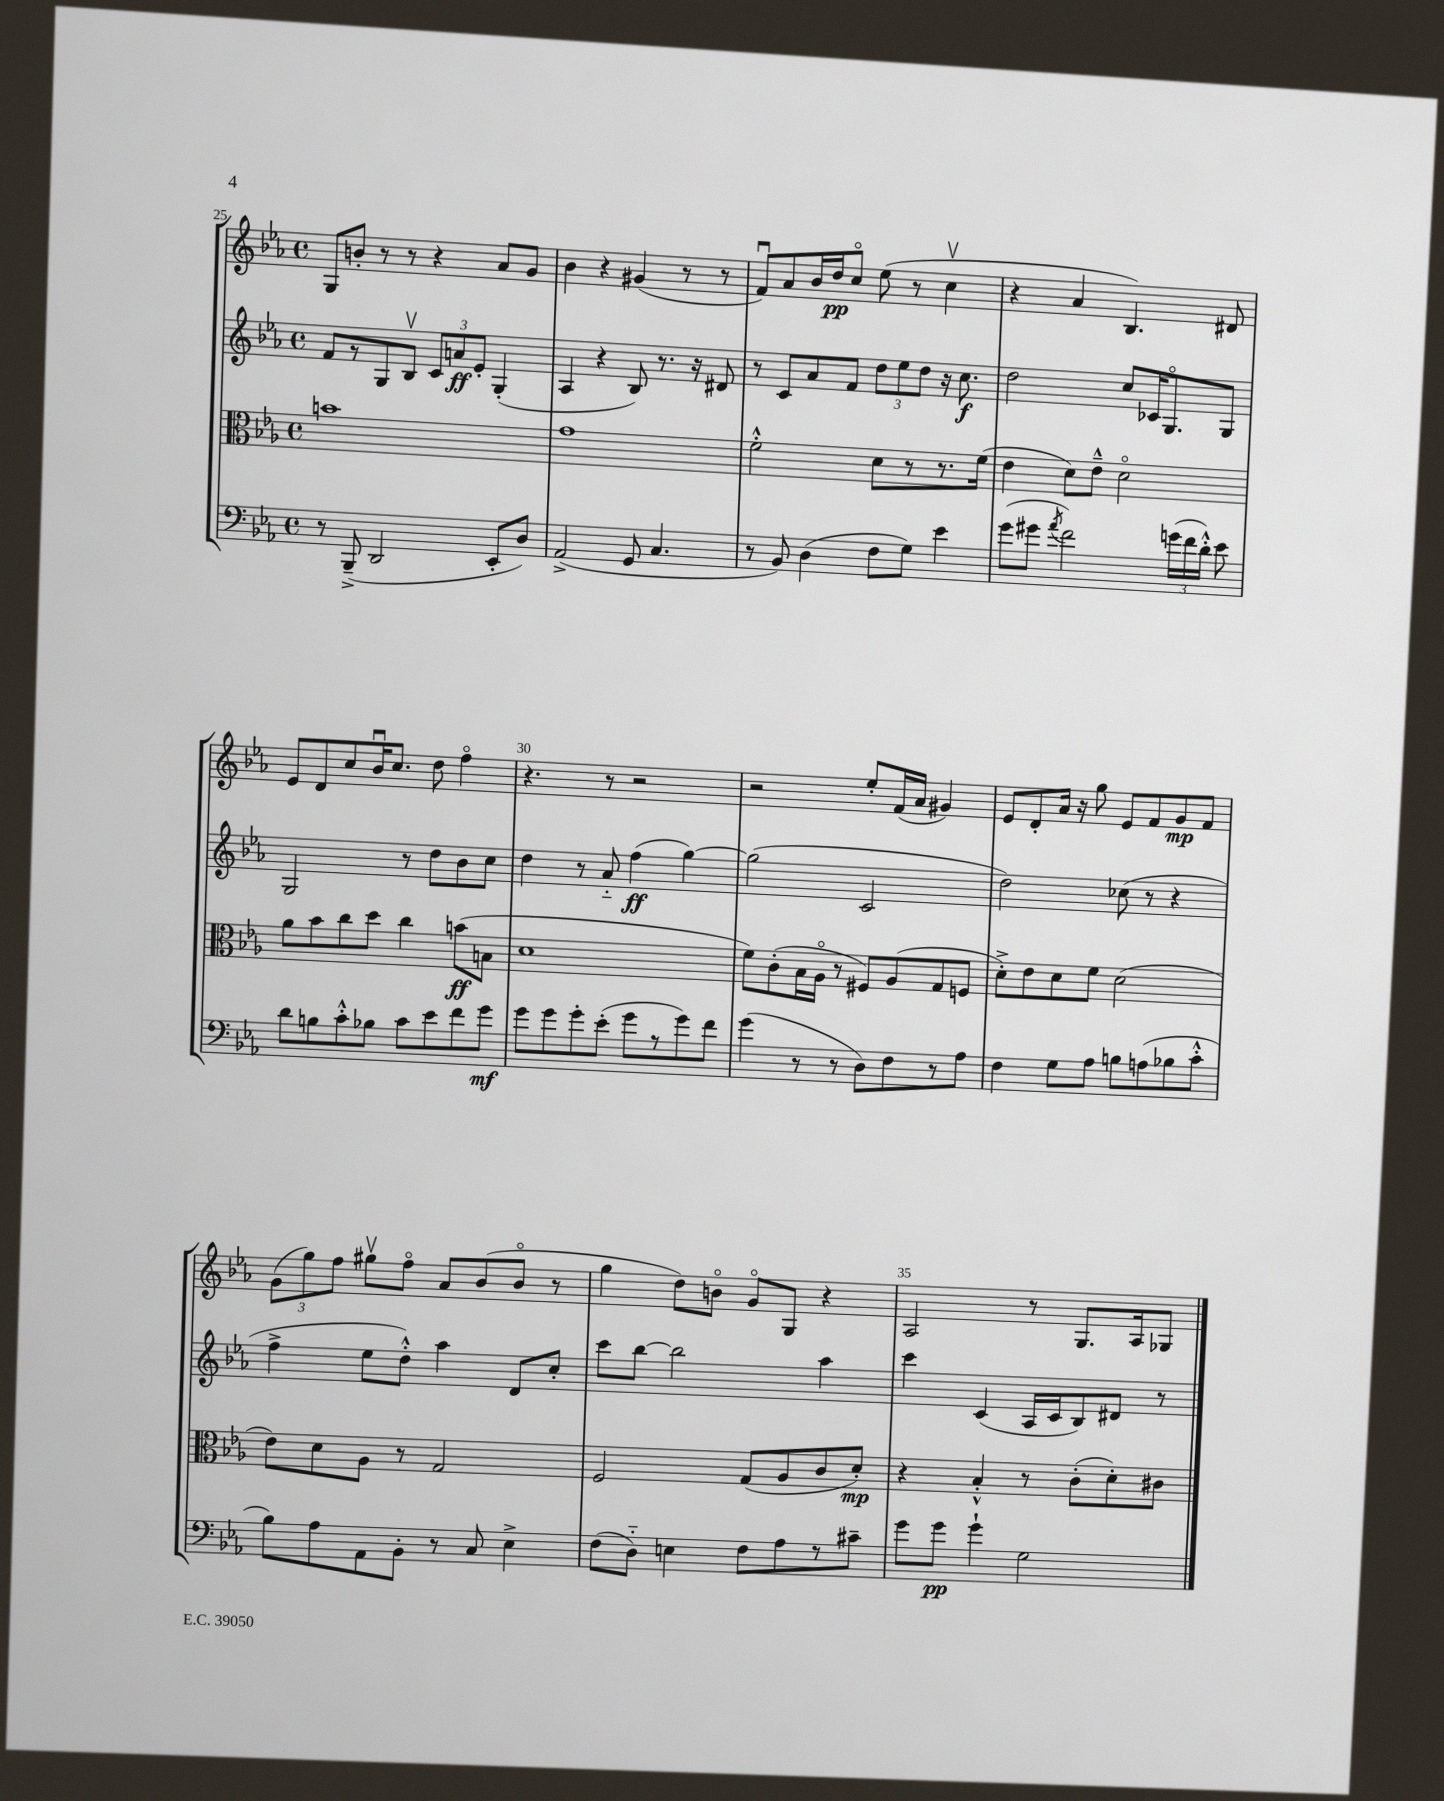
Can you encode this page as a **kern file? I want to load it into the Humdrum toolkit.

**kern	**dynam	**kern	**dynam	**kern	**dynam	**kern	**dynam
*part4	*part4	*part3	*part3	*part2	*part2	*part1	*part1
*staff4	*staff4	*staff3	*staff3	*staff2	*staff2	*staff1	*staff1
*clefF4	*	*clefC3	*	*clefG2	*	*clefG2	*
*k[b-e-a-]	*	*k[b-e-a-]	*	*k[b-e-a-]	*	*k[b-e-a-]	*
*M4/4	*	*M4/4	*	*M4/4	*	*M4/4	*
*met(c)	*	*met(c)	*	*met(c)	*	*met(c)	*
=25	=25	=25	=25	=25	=25	=25	=25
8r	.	1bn	.	8f/L	.	8G/L	.
(8BBB-~^/	.	.	.	8r	.	8bn'/J	.
2DD/	.	.	.	8G/	.	8r	.
.	.	.	.	8B-v/J	.	8r	.
.	.	.	.	12c/L	.	4r	.
.	.	.	.	12an/	ff	.	.
.	.	.	.	12e-'/J	.	.	.
8EE-'/L	.	.	.	(4G'/	.	8a-/L	.
8D/J)	.	.	.	.	.	8g/J	.
=26	=26	=26	=26	=26	=26	=26	=26
(2AA-^/	.	1g	.	4A-/	.	4b-\	.
.	.	.	.	4r	.	4r	.
8GG/	.	.	.	8B-/)	.	(4g#X/	.
4.C/	.	.	.	8.r	.	.	.
.	.	.	.	.	.	8r	.
.	.	.	.	16r	.	.	.
.	.	.	.	8d#X/	.	8r	.
=27	=27	=27	=27	=27	=27	=27	=27
8r	.	2f'^^\	.	8r	.	8fu/L)	.
8BB-/)	.	.	.	8c/L	.	8a-/	.
(4D\	.	.	.	8a-/	.	16b-/L	.
.	.	.	.	.	.	16dd/J	pp
.	.	.	.	8f/J	.	8cc/J	.
8F\L	.	8d\L	.	12dd\L	.	(8ee-\	.
.	.	.	.	12ee-\	.	.	.
8G\J)	.	8r	.	.	.	8r	.
.	.	.	.	12dd\J	.	.	.
4e-\	.	8.r	.	16r	.	4ccv\	.
.	.	.	.	8.cc\	f	.	.
.	.	(16f\Jk	.	.	.	.	.
=28	=28	=28	=28	=28	=28	=28	=28
(8g\L	.	4e-\	.	2dd\	.	4r	.
8g#X\J	.	.	.	.	.	.	.
8qa-/	.	.	.	.	.	.	.
2f\)	.	8d\L)	.	.	.	4a-/	.
.	.	8e-~^^\J	.	.	.	.	.
.	.	2d\	.	8cc/L	.	4.B-/)	.
.	.	.	.	16c-X/K	.	.	.
.	.	.	.	8.G/	.	.	.
(24gn\LL	.	.	.	.	.	.	.
24f\	.	.	.	.	.	.	.
24d'^^\JJ)	.	.	.	.	.	.	.
8e-\	.	.	.	8G/J	.	8d#X/	.
!!LO:LB:g=z
=29	=29	=29	=29	=29	=29	=29	=29
8d\L	.	8a-\L	.	2G/	.	8e-/L	.
8Bn\	.	8b-\	.	.	.	8d/	.
8c'^^\	.	8cc\	.	.	.	8cc/	.
8B-X\J	.	8dd\J	.	.	.	16b-u/K	.
.	.	.	.	.	.	8.cc/J	.
8c\L	.	4cc\	.	8r	.	.	.
8e-\	.	.	.	8dd\L	.	8dd\	.
8f\	.	(8bn\L	ff	8b-\	.	4ff\	.
8g\J	mf	8Bn\J	.	8cc\J	.	.	.
=30	=30	=30	=30	=30	=30	=30	=30
8g\L	.	1d	.	4dd\	.	4.r	.
8g\	.	.	.	.	.	.	.
8g'\	.	.	.	8r	.	.	.
(8e-'\J	.	.	.	8a-/	.	8r	.
8g\L	.	.	.	(4ff\	ff	2r	.
8r	.	.	.	.	.	.	.
8g\)	.	.	.	[4gg\)	.	.	.
8f\J	.	.	.	.	.	.	.
=31	=31	=31	=31	=31	=31	=31	=31
(4g\	.	8f\L)	.	(2gg\]	.	2r	.
.	.	(8c'\	.	.	.	.	.
8r	.	16B-\L	.	.	.	.	.
.	.	16A-\JJ	.	.	.	.	.
8r	.	8r	.	.	.	.	.
8D\L)	.	8F#X/L)	.	2c/	.	8ee-'/L	.
8F\	.	(8A-/	.	.	.	(16f/L	.
.	.	.	.	.	.	16a-/JJ	.
8r	.	8G/	.	.	.	4g#X/)	.
8A-\J	.	8Fn/J	.	.	.	.	.
=32	=32	=32	=32	=32	=32	=32	=32
4F\	.	8d'^\L)	.	2dd\)	.	8e-/L	.
.	.	8e-\	.	.	.	8d'/	.
8G\L	.	8d\	.	.	.	16a-/Jk	.
.	.	.	.	.	.	16r	.
8A-\J	.	8f\J	.	.	.	8gg\	.
8Bn\L	.	(2d\	.	(8cc-X\	.	8e-/L	.
(8An\	.	.	.	8r	.	8f/	.
8B-X\	.	.	.	4r	.	8g/	mp
8c'^^\J	.	.	.	.	.	8f/J	.
!!LO:LB:g=z
=33	=33	=33	=33	=33	=33	=33	=33
8B-\L)	.	8e-\L)	.	4ff^\	.	(12g\L	.
.	.	.	.	.	.	12gg\)	.
8A-\	.	8d\	.	.	.	.	.
.	.	.	.	.	.	12ff\J	.
8AA-\	.	8A-\J	.	8ee-\L	.	8gg#Xv\L	.
8BB-'\J	.	8r	.	8dd'^^\J)	.	8ff\J	.
8r	.	2G/	.	4aa-\	.	8a-/L	.
8C/	.	.	.	.	.	(8b-/	.
4E-^\	.	.	.	8d/L	.	8b-/J	.
.	.	.	.	8cc'/J	.	8r	.
=34	=34	=34	=34	=34	=34	=34	=34
(8F\L	.	2F/	.	8ccc\L	.	4gg\	.
8D\J)	.	.	.	[8bb-\J	.	.	.
4En\	.	.	.	2bb-\]	.	8dd\L)	.
.	.	.	.	.	.	8bn\J	.
8F\L	.	(8G/L	.	.	.	8g/L	.
8A-\	.	8A-/	.	.	.	8G/J	.
8r	.	8c/	.	4aa-\	.	4r	.
8c#X~\J	.	8d'/J)	mp	.	.	.	.
=35	=35	=35	=35	=35	=35	=35	=35
8g\L	.	4r	.	4ccc\	.	2A-/	.
8g\J	pp	.	.	.	.	.	.
4g`\	.	4B-'^^/	.	(4c/	.	.	.
2G\	.	8r	.	16A-/LL	.	8r	.
.	.	.	.	16c/J	.	.	.
.	.	(8c'\L	.	8B-/)	.	8.G/L	.
.	.	8d'\)	.	8d#X/J	.	.	.
.	.	.	.	.	.	16A-/k	.
.	.	8c#X\J	.	8r	.	8G-X/J	.
==	==	==	==	==	==	==	==
*-	*-	*-	*-	*-	*-	*-	*-
